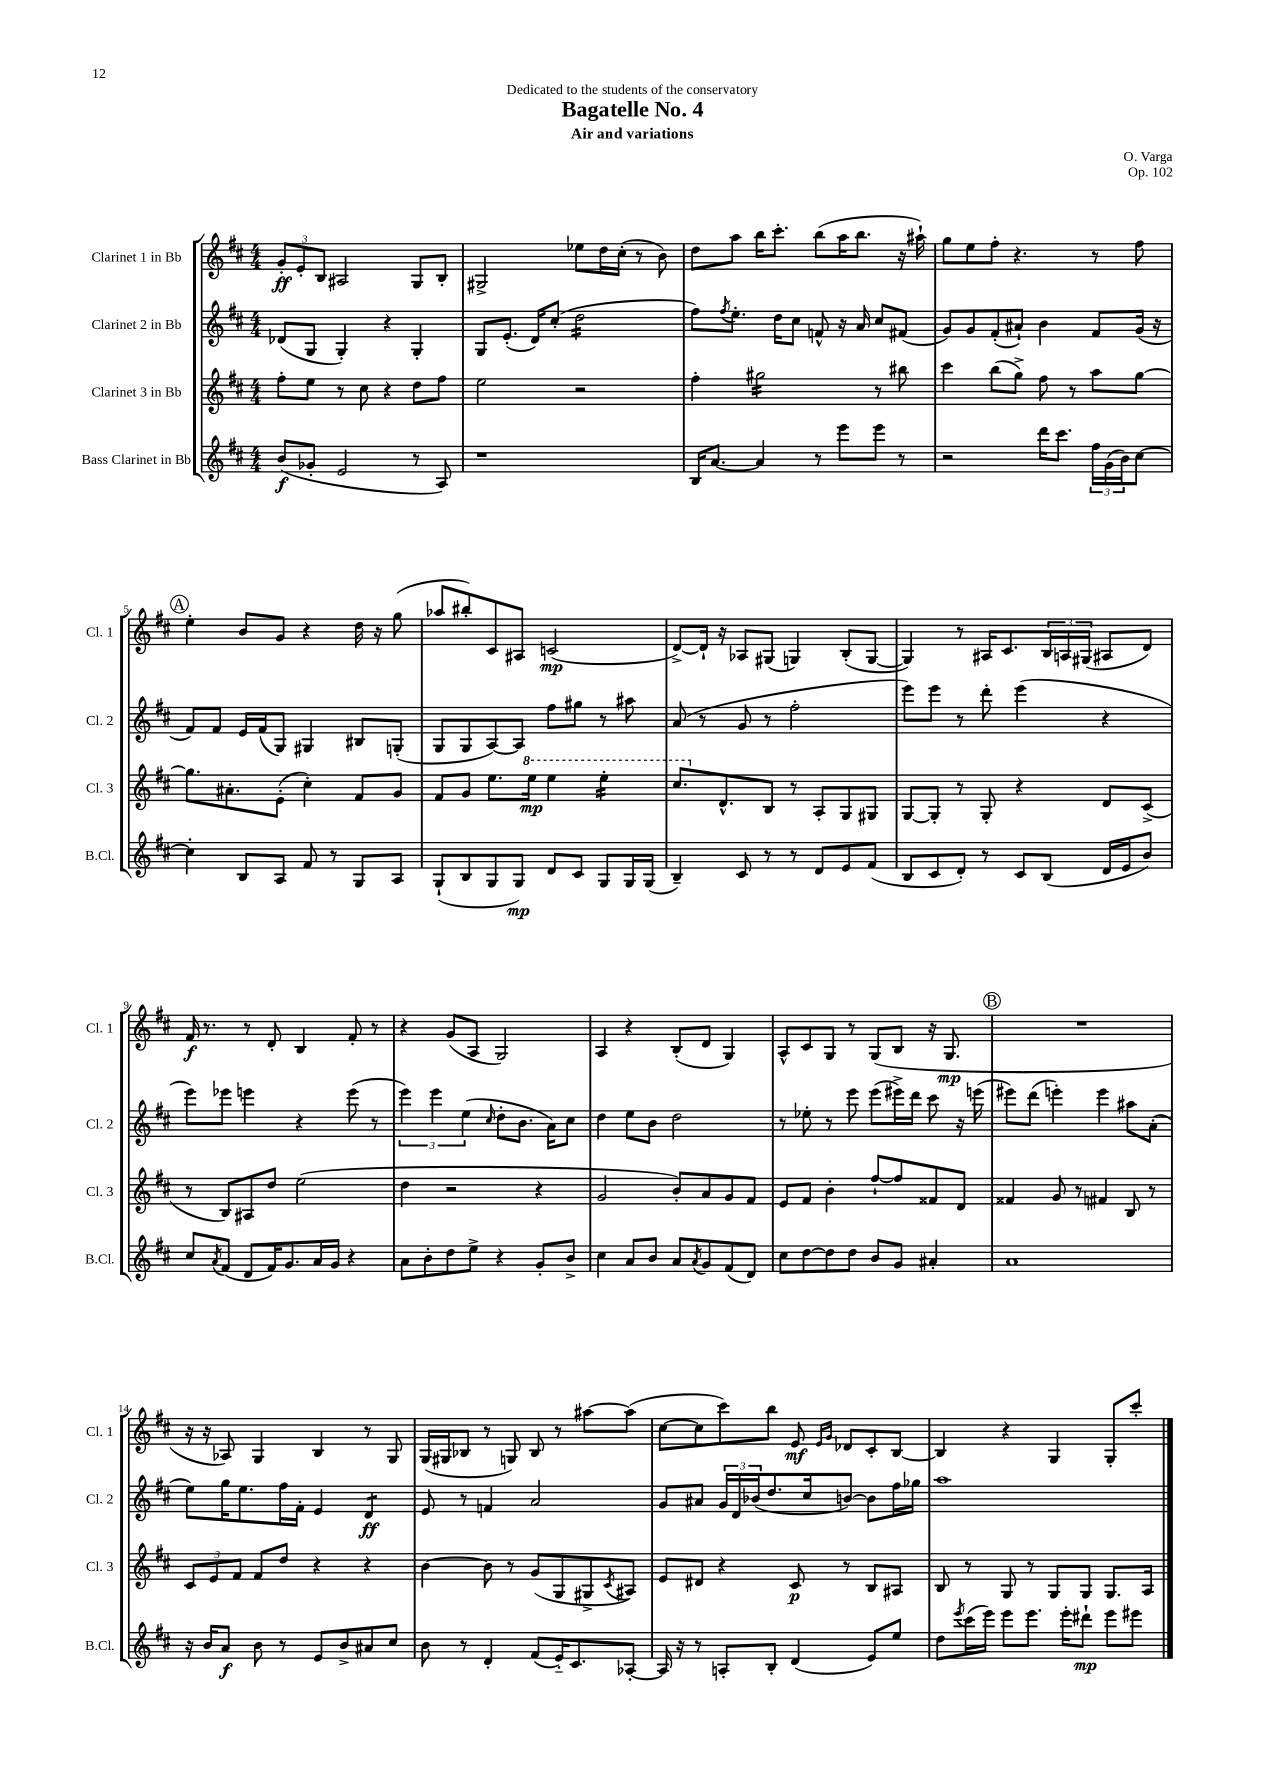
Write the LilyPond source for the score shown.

\header { title = "Bagatelle No. 4" composer = "O. Varga" subtitle = "Air and variations" dedication = "Dedicated to the students of the conservatory" opus = "Op. 102" }
<<
\new StaffGroup <<
\new Staff = "s0" \with { instrumentName = "Clarinet 1 in Bb" shortInstrumentName = "Cl. 1" } {
    \clef treble \key d \major \numericTimeSignature \time 4/4
    \tuplet 3/2 { g'8-.\ff e'8-. b8 } ais2 g8 b8-. |
    gis2-> ees''8 d''16 cis''16-.( r8 b'8) |
    d''8 a''8 b''16 cis'''8.-. b''8( a''16 b''8. r16 ais''16-!) |
    g''8 e''8 fis''8-. r4. r8 fis''8 |
    \mark \markup { \circle "A" } e''4-. b'8 g'8 r4 d''16 r16 g''8( |
    aes''8 bis''8-.) cis'8 ais8 c'2\mp( |
    d'8~->) d'16-! r16 aes8 gis8( g4) b8-.( g8~ |
    g4) r8 ais16 cis'8. \tuplet 3/2 { b16 a16 gis16( } ais8 d'8) |
    fis'16\f r8. r8 d'8-. b4 fis'8-. r8 |
    r4 g'8( a8 g2) |
    a4 r4 b8-.( d'8 g4) |
    a8-^ cis'8 g8 r8 g8( b8 r16 g8.\mp |
    \mark \markup { \circle "B" } R1 |
    r16 r16 aes8) g4 b4 r8 g8 |
    g16( gis16 bes8 r8 g8) bes8 r8 ais''8~ ais''8( |
    cis''8~ cis''8 cis'''8) b''8 e'8\mf \grace { e'16 g'16 } des'8 cis'8-. b8~ |
    b4 r4 g4 g8-. cis'''8-. \bar "|." |
}
\new Staff = "s1" \with { instrumentName = "Clarinet 2 in Bb" shortInstrumentName = "Cl. 2" } {
    \clef treble \key d \major \numericTimeSignature \time 4/4
    des'8( g8 g4-.) r4 g4-. |
    g8 e'8.-.( d'16) cis''8-.( d''2:16 |
    fis''8) \acciaccatura { fis''8 } e''8.-. d''16 cis''8 f'8-^ r16 a'16 cis''8 fis'8( |
    g'8) g'8 fis'8-.( ais'8-!) b'4 fis'8 g'16( r16 |
    \mark \markup { \circle "A" } fis'8) fis'8 e'16 fis'16( g8) gis4 bis8 g8-.( |
    g8 g8 a8~) a8 fis''8 gis''8 r8 ais''8 |
    a'8( r8 g'8 r8 fis''2-. |
    e'''8) e'''8 r8 d'''8-. e'''4( r4 |
    e'''8) ees'''8 e'''4 r4 e'''8( r8 |
    \tuplet 3/2 { e'''4) e'''4 e''4( } \grace { cis''16 } d''8-. b'8. a'16) cis''8 |
    d''4 e''8 b'8 d''2 |
    r8 ees''8-. r8 e'''8 e'''8( eis'''16->) d'''16 cis'''8 r16 e'''16( |
    \mark \markup { \circle "B" } eis'''8) d'''8( e'''4-.) e'''4 ais''8 a'8-.( |
    e''8) g''16 e''8. fis''16 fis'16-. e'4 d'4:8\ff |
    e'8 r8 f'4 a'2 |
    g'8 ais'8 \tuplet 3/2 { g'16 d'16 bes'16( } d''8. cis''16 b'8~) b'8 fis''16 ges''16 |
    a''1 \bar "|." |
}
\new Staff = "s2" \with { instrumentName = "Clarinet 3 in Bb" shortInstrumentName = "Cl. 3" } {
    \clef treble \key d \major \numericTimeSignature \time 4/4
    fis''8-. e''8 r8 cis''8 r4 d''8 fis''8 |
    e''2 r2 |
    fis''4-. gis''2:16 r8 bis''8 |
    cis'''4 b''8( g''8->) fis''8 r8 a''8 g''8~ |
    \mark \markup { \circle "A" } g''8. ais'8.-. e'8-.( cis''4-.) fis'8 g'8 |
    fis'8 g'8 e''8. \ottava #1 e'''16\mp e'''4 e'''4:16-. |
    cis'''8. \ottava #0 d'8.-^ b8 r8 a8-. g8 gis8 |
    g8~ g8-. r8 g8-. r4 d'8 cis'8->( |
    r8 b8) ais8 d''8 e''2( |
    d''4 r2 r4 |
    g'2 b'8-.) a'8 g'8 fis'8 |
    e'8 fis'8 b'4-. fis''8~-! fis''8 fisis'8 d'8 |
    \mark \markup { \circle "B" } fisis'4 g'8 r8 fis'4 b8 r8 |
    \tuplet 3/2 { cis'8 e'8 fis'8 } fis'8 d''8 r4 r4 |
    b'4~ b'8 r8 g'8( g8 gis8-> \acciaccatura { cis'8 } ais8) |
    e'8 dis'8 r4 cis'8\p r8 b8 ais8 |
    b8 r8 g8 r8 g8 g8 g8. a16 \bar "|." |
}
\new Staff = "s3" \with { instrumentName = "Bass Clarinet in Bb" shortInstrumentName = "B.Cl." } {
    \clef treble \key d \major \numericTimeSignature \time 4/4
    b'8\f( ges'8-. e'2 r8 a8) |
    r1 |
    b16 a'8.~ a'4 r8 e'''8 e'''8 r8 |
    r2 d'''16 cis'''8. \tuplet 3/2 { fis''16 g'16( b'16) } cis''8~ |
    \mark \markup { \circle "A" } cis''4-. b8 a8 fis'8 r8 g8 a8 |
    g8-!( b8 g8 g8\mp) d'8 cis'8 g8 g16 g16( |
    b4--) cis'8 r8 r8 d'8 e'8 fis'8( |
    b8 cis'8 d'8-.) r8 cis'8 b8( d'16 e'16 b'8) |
    cis''8 \acciaccatura { a'8 } fis'8( d'8 fis'16) g'8. a'16 g'16 r4 |
    a'8 b'8-. d''8 e''8-> r4 g'8-. b'8-> |
    cis''4 a'8 b'8 a'8 \acciaccatura { a'8 } g'8 fis'8( d'8) |
    cis''8 d''8~ d''8 d''8 b'8 g'8 ais'4-. |
    \mark \markup { \circle "B" } a'1 |
    r16 b'16 a'8\f b'8 r8 e'8 b'8-> ais'8 cis''8 |
    b'8 r8 d'4-. fis'8( e'16-_) cis'8. aes8~-. |
    aes16 r16 r8 a8-. b8-. d'4( e'8) e''8 |
    d''8 \acciaccatura { e'''8 } cis'''16( e'''16) e'''8 e'''8. e'''16-. dis'''8-!\mp e'''8 eis'''8 \bar "|." |
}
>>
>>
